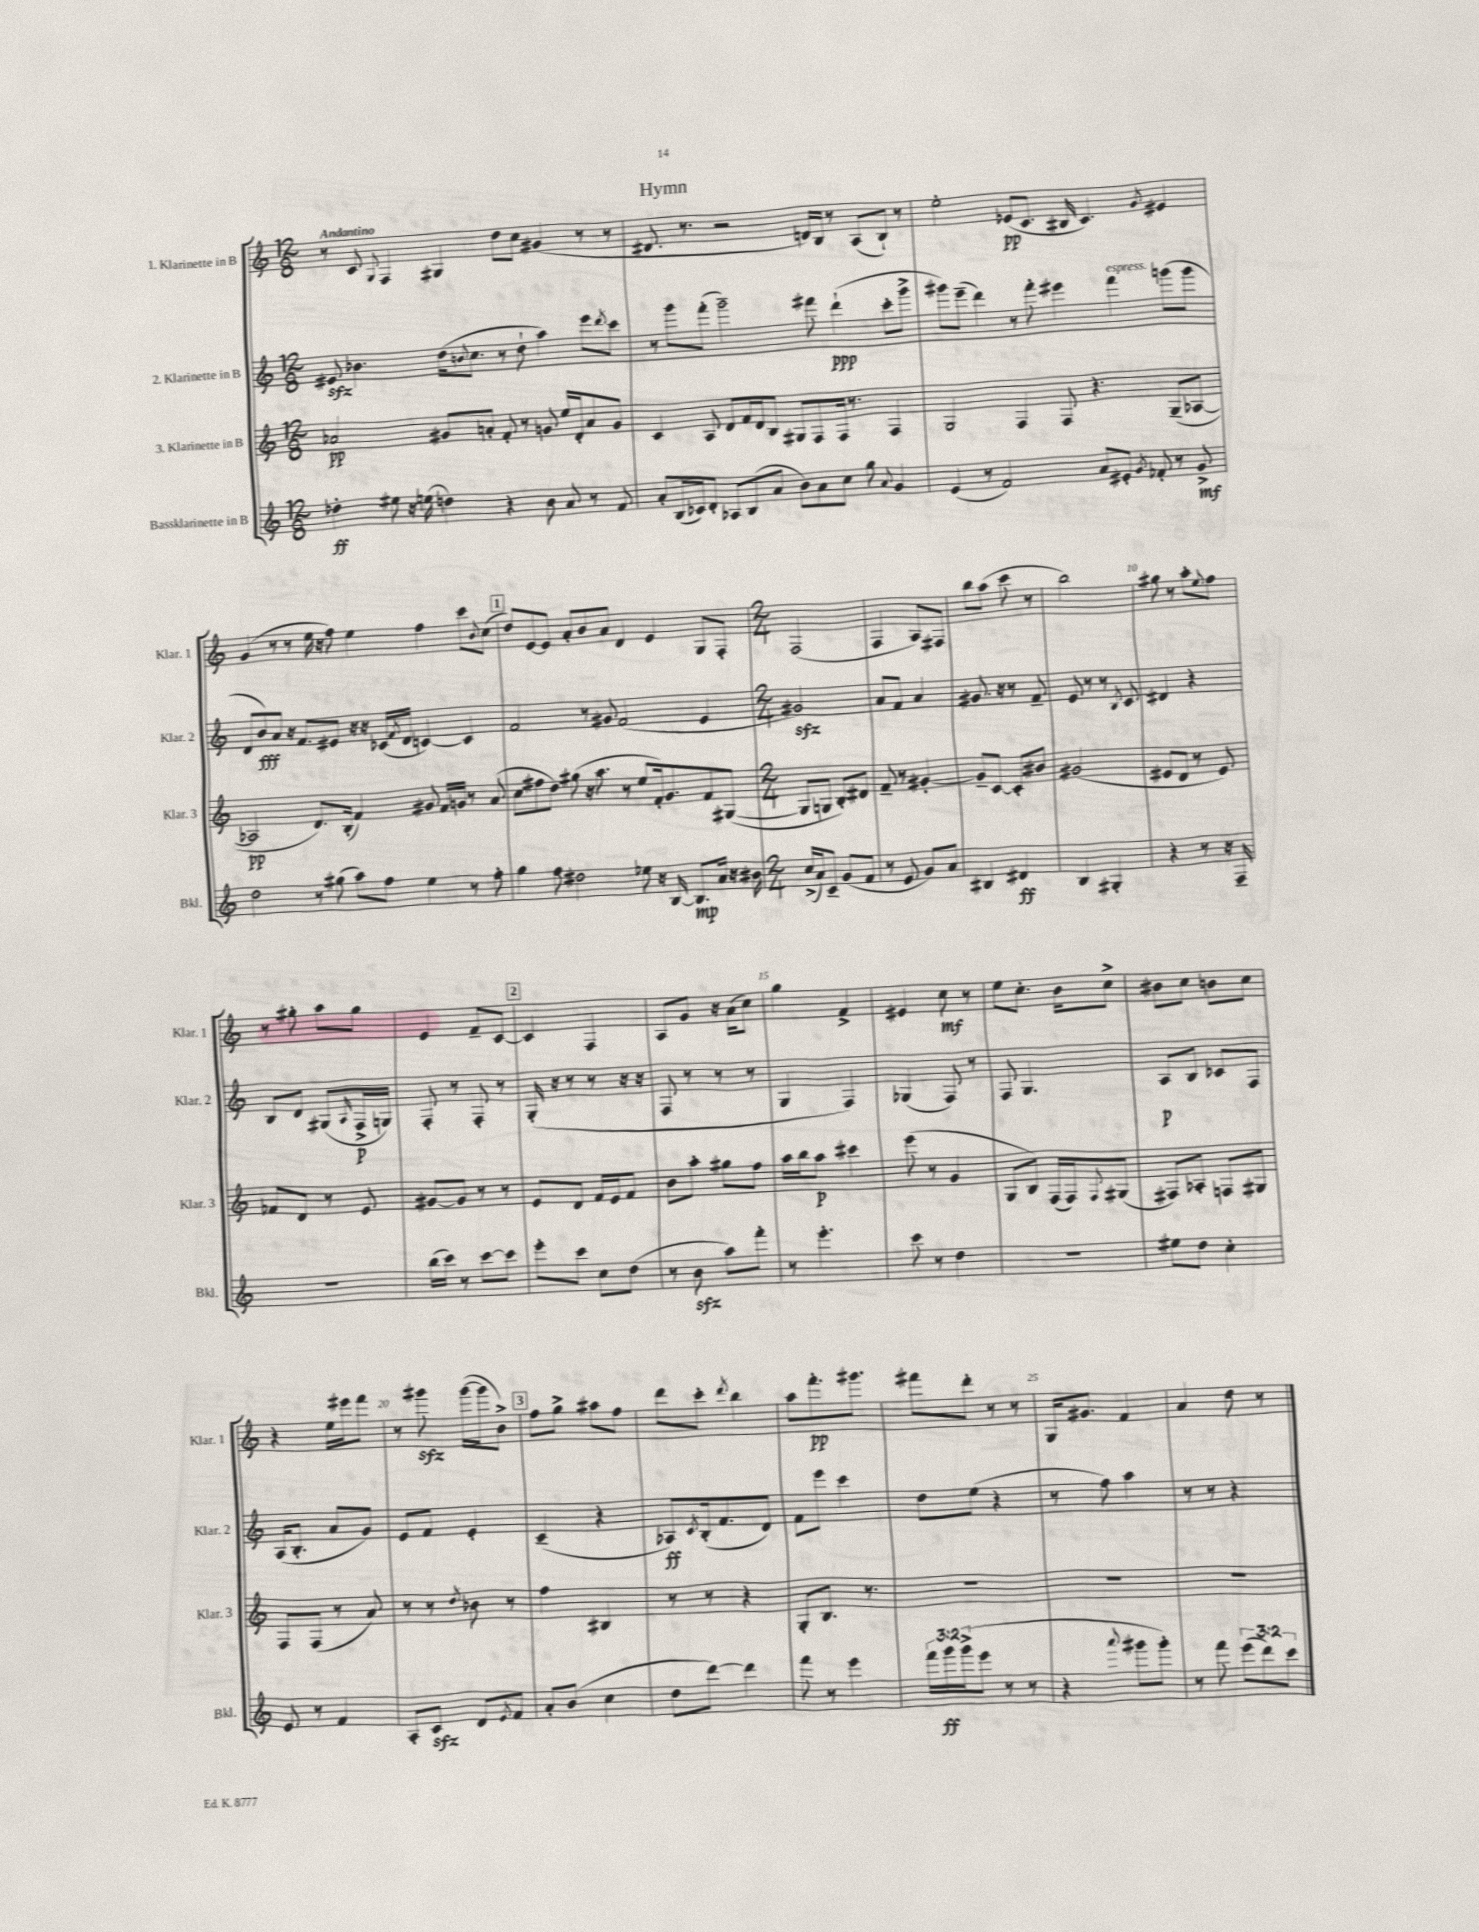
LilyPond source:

\header { title = "Hymn" }
<<
\new StaffGroup <<
\new Staff = "s0" \with { instrumentName = "1. Klarinette in B" shortInstrumentName = "Klar. 1" } {
    \clef treble \key c \major \numericTimeSignature \time 12/8 \tempo "Andantino"
    r8 c'8 \appoggiatura { g8 } f4 gis4 d''8 c''8 gis'4( r8 r8 |
    dis'8. r8. r2 d'16) b16 r8 a8( b8-!) r8 |
    e''2-. ees'8\pp( c'8. bis16 c'4.) \acciaccatura { g'8 } eis'4 |
    g'4( r8 r8 e''16 r16 f''8) e''4 f''4 c'''8 \appoggiatura { b'8 } c''8( |
    \mark \markup { \box "1" } d''8) e'8~ e'8 a'8-. b'8 a'8 d'4 e'4 g8 f8-. |
    \numericTimeSignature \time 2/4 f2( |
    f4 a8) fis8 |
    b''8 a''8( c'''8 r8 |
    b''2) |
    gis''8 r8 a''8-. \appoggiatura { e''8 } f''8 |
    r8 gis''8-. a''8 gis''8 |
    e'4 f'8-- c'8~ |
    \mark \markup { \box "2" } c'4 f4 |
    a8 g'8 r16 a'16( c''8) |
    g''4 f'4-> |
    eis'4 c''8\mf r8 |
    e''8 c''8.-. b'16 c''8-> |
    bis'8 c''8 b'8 c''8 |
    r4 e''16 eis'''16 f'''8 |
    r8 gis'''8\sfz gis'''16~( gis'''16 b'8->) |
    \mark \markup { \box "3" } f''8 g''8-> ais''8 f''8 |
    d'''8 c'''8-. \acciaccatura { d'''8 } b''4 |
    a''8 f'''8.-.\pp gis'''8. |
    fis'''8 d'''8-. r8 r8 |
    g16 gis'8. f'4 |
    a'4 d''8 r8 \bar "|." |
}
\new Staff = "s1" \with { instrumentName = "2. Klarinette in B" shortInstrumentName = "Klar. 2" } {
    \clef treble \key c \major \numericTimeSignature \time 12/8
    eis'8\sfz bes'4. d''16( \appoggiatura { b'8 } c''8. r8 d''8-! a''4) e'''8 \acciaccatura { d'''8 } c'''8 |
    r8 g'''8 f'''8-.( g'''2--) fis'''8 d'''4-!\ppp( c'''8-. g'''8-> |
    gis'''8) e'''8--( d'''4) r8 f'''8-. eis'''4 f'''4^\markup { \italic "espress." } g'''8( g'''8 |
    d'8 b'8\fff) a'8 r16 f'8. eis'8 r16 r16 ces'16( \acciaccatura { f'8 } d'16 c'4~) c'4 |
    \mark \markup { \box "1" } f'2 r8 gis'8 f'2( e'4 |
    \numericTimeSignature \time 2/4 gis'2\sfz) |
    a'8 f'8 a'4 |
    gis'8. r16 r8 f'8-- |
    e'8 r8 r8 \acciaccatura { b8 } c'8 |
    dis'4 r4 |
    b8 d'8 gis8( \grace { a16 } f16->\p g16) |
    f8-. r8 f8-. r8 |
    \mark \markup { \box "2" } g16-.( r16 r8 r8 r16 r16 |
    f8 r8 r8 r8 |
    g4 f4) |
    ges4( f8) r8 |
    f8 g4. |
    a8\p b8 ces'8 f8 |
    a16( b8.-. a'8 g'8) |
    e'8 f'8 e'4-. |
    \mark \markup { \box "3" } c'4--( r4 |
    aes8\ff) \acciaccatura { c'8 } b16-.( f'8. d'8) |
    f'8 e'''8 c'''4 |
    d''8 e''8( r4 |
    r8 f''8) a''4 |
    r8 r8 r4 \bar "|." |
}
\new Staff = "s2" \with { instrumentName = "3. Klarinette in B" shortInstrumentName = "Klar. 3" } {
    \clef treble \key c \major \numericTimeSignature \time 12/8
    aes'2\pp gis'8 a'8-. f'8-. r8 g'8 e''16 d'16-. a'8 g'8 |
    c'4 a8 d'8 f'16 d'16 b8 gis8 f8 f16 r8. f4 |
    g2 f4 f8 r4. g8--( aes8~ |
    aes2\pp d'8.) b16-.( f'4) gis'8 f'16 g'16 r8 a'8( |
    \mark \markup { \box "1" } c''8 fis''8 d''8) gis''8( r16 a''8. r8 e''8 f'16-.) g'8. f'8 gis8~( |
    \numericTimeSignature \time 2/4 gis8 g8 b8-.) dis'8 |
    f'8-- r8 gis'4~-. |
    gis'8-- c'8~ c'8-. bis'8 |
    gis'2( |
    eis'8 d'8 r8 eis'8) |
    fes'8 d'8 r8 e'8 |
    gis'8~ gis'8 r8 r8 |
    \mark \markup { \box "2" } e'8 d'8 f'16 e'16 f'8 |
    b'8 a''8-. gis''8 f''8 |
    a''16 b''16 a''8\p cis'''4 |
    e'''8( r8 g'4 |
    g8 b8) f16( f16) \appoggiatura { f8 } gis8( |
    fis8) aes8-. f8 gis8 |
    f8 f8( r8 a'8) |
    r8 r8 \acciaccatura { d''8 } bes'8 r8 |
    \mark \markup { \box "3" } f''4 bis4 |
    r8 r8 r4 |
    g8-. b8. r8. |
    R2 |
    R2 |
    R2 \bar "|." |
}
\new Staff = "s3" \with { instrumentName = "Bassklarinette in B" shortInstrumentName = "Bkl." } {
    \clef treble \key c \major \numericTimeSignature \time 12/8 \override Staff.TupletNumber.text = #tuplet-number::calc-fraction-text
    des''4-.\ff eis''8 r16 e''16( d''4) r4 b'8 a'8 r8 f'8 |
    a'8-. b16( ces'16) d'8-. aes8 b8( a'8 b'8) a'8 c''8 g''8 \appoggiatura { a'8 } g'4 |
    e'4( r8 f'2) a'8 eis'8-. \acciaccatura { g'8 } fes'8-. r8 g'8->\mf |
    d''2 r8 gis''8( a''8) f''8 e''4 r8 f''8-. |
    \mark \markup { \box "1" } g''4 f''8 dis''2 ees''8 r16 b16~ b8.\mp a'16 r16 bis'16 |
    \numericTimeSignature \time 2/4 c''16->( a'16) c'8-- g'8( f'8 |
    r8 e'8 g'8) a'8 |
    bis4 dis'4\ff |
    b4 gis4-. |
    r4 r8 r16 f16-- |
    R2 |
    b''16( c'''16) r8 c'''8~ c'''8 |
    \mark \markup { \box "2" } e'''8-. c'''8 c''8 d''8( |
    r8 b'8\sfz a''8) f'''8-. |
    r8 e'''4.-. |
    c'''8 r8 d''4 |
    r2 |
    eis''8 d''8 c''4-. |
    e'8 r8 f'4 |
    a8-. c'8\sfz d'8 \acciaccatura { e'8 } f'8 |
    \mark \markup { \box "3" } a'8-. b'8( c''4 |
    d''8 d'''8~) d'''4 |
    f'''8 r8 e'''4 |
    \tuplet 3/2 { f'''16 g'''16\ff g'''16->( } e'''8 r8 r8 |
    r4 \appoggiatura { a'''8 } gis'''8 gis'''8-.) |
    r8 f'''8 \tuplet 3/2 { e'''8( d'''8) c'''8 } \bar "|." |
}
>>
>>
\layout { \context { \Score \override BarNumber.break-visibility = ##(#f #t #t) barNumberVisibility = #(every-nth-bar-number-visible 5) } }
